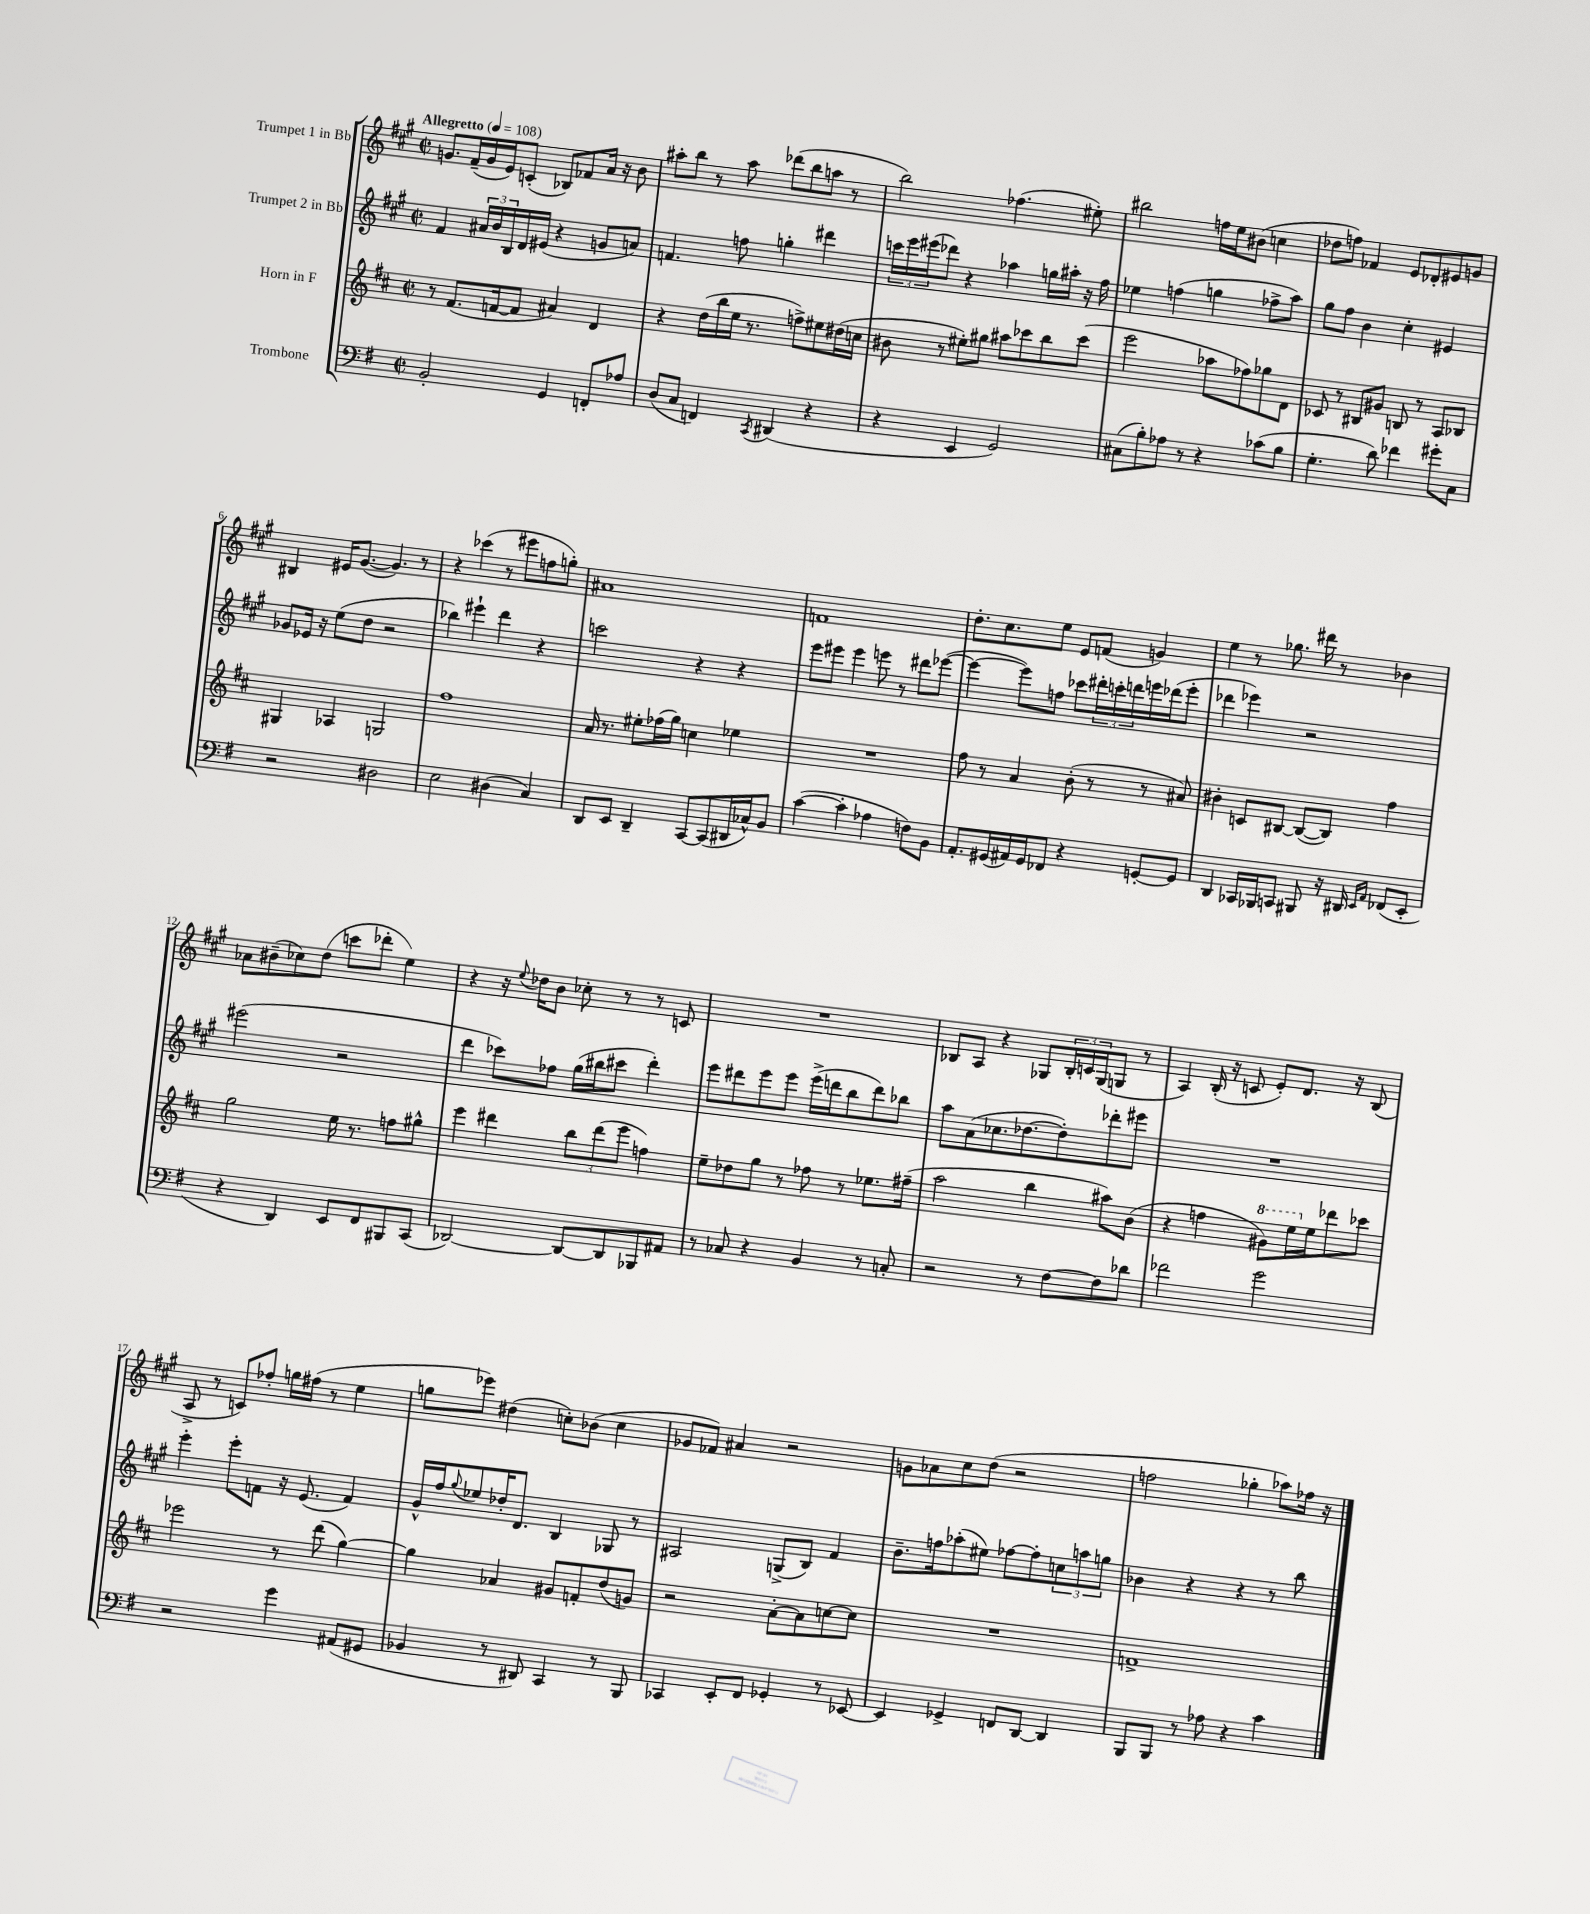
<<
\new StaffGroup <<
\new Staff = "s0" \with { instrumentName = "Trumpet 1 in Bb" } {
    \clef treble \key a \major \defaultTimeSignature \time 2/2 \tempo "Allegretto" 4 = 108
    g'8. fis'16--( g'16 e'16) c'8-.( bes8) fes'8 a'16 r16 b'8 |
    ais''8-. b''8 r8 ais''8 des'''8( b''8 a''8 r8 |
    b''2) fes''4.( eis''8-.) |
    bis''2 f''16 e''16 bis'8( c''4 |
    des''8 f''8) fes'4 e'8 des'8-. eis'8 g'8 |
    bis4 eis'16 gis'8.~( gis'4.) r8 |
    r4 ces'''4( r8 eis'''8 f''8 g''8-.) |
    ais'1 |
    f'1 |
    d''8.-. cis''8. e''8 e'8 f'8( g'4) |
    e''4 r8 ges''8. dis'''16 r8 bes'4 |
    aes'8 bis'8--( ces''8) d''8( c'''8 des'''8-. e''4) |
    r4 r16 \appoggiatura { e''8 } des''16 b'8 ces''8-. r8 r8 c'8 |
    R1 |
    bes8 a8 r4 ges8 \tuplet 3/2 { bes16-. c'16 ges16( } g8 r8 |
    a4) b16-.( r16 c'8 e'8-.) d'8. r16 b8( |
    a8-> r8 c'8) fes''8-. g''16 fis''16( r8 e''4 |
    g''8 ees'''8) dis''4( c''8-.) bes'8( c''4 |
    ges'8 fes'8) ais'4 r2 |
    g'8 aes'8 cis''8 d''8( r2 |
    f''2 ges''4-. aes''8) fes''16 r16 \bar "|." |
}
\new Staff = "s1" \with { instrumentName = "Trumpet 2 in Bb" } {
    \clef treble \key a \major \defaultTimeSignature \time 2/2
    fis'4 \tuplet 3/2 { ais'16 b'16 b16 } d'16 eis'16( r4 g'8 a'8) |
    f'4. f''8 g''4-. dis'''4 |
    \tuplet 3/2 { c'''16 e'''16 eis'''16( } des'''8) r4 aes''4 g''16 ais''16-. r16 fis''16 |
    ees''4 f''4( g''4 fes''8-> a''8) |
    gis''8 fis''8 b'4 cis''4-. eis'4 |
    ges'8 ees'16 r16 e''8( d''8 r2 |
    bes''4) eis'''4-! d'''4 r4 |
    c'''2 r4 r4 |
    e'''8 eis'''8 eis'''4 e'''8 r8 dis'''8 ees'''8~( |
    ees'''4~ ees'''8) f''8 ces'''8 \tuplet 3/2 { dis'''16-. c'''16-. d'''16 } e'''16 des'''16( e'''8-. |
    des'''4 ees'''4) r2 |
    eis'''2( r2 |
    d'''4 ces'''8) fes''8 gis''16( bis''16 cis'''8 d'''4-.) |
    e'''8 dis'''8 e'''8 e'''8 e'''16->( d'''16 b''8 d'''8) bes''8 |
    a''8 a'8( ces''8. des''8.~ des''8-.) des'''8-. eis'''8 |
    R1 |
    e'''4-. e'''8-. f'8 r16 e'8.( f'4) |
    gis'16-^ fis''16 \appoggiatura { gis''8 } ees''8 des''16-. d'8. b4 ges8 r8 |
    ais2 g8->( b8) fis'4 |
    b'8.-- f''16 aes''8-.( eis''8) fes''8~ fes''8-. \tuplet 3/2 { c''8 a''8 g''8 } |
    bes'4 r4 r4 r8 b''8 \bar "|." |
}
\new Staff = "s2" \with { instrumentName = "Horn in F" } {
    \clef treble \key d \major \defaultTimeSignature \time 2/2
    r8 fis'8.( f'16~ f'8 ais'4) d'4 |
    r4 d''16( b''16 e''16 r8. f''8->) eis''8 dis''16( c''16 |
    bis'8 r8 eis''8-.) gis''8 ais''8 ces'''8 b''8 ces'''8( |
    e'''2 aes''8 fes''8) ges''8 d'8 |
    ces'8 r8 bis8 gis'8 b8 r8 a8 bes8 |
    gis4 aes4 g2 |
    fis''1 |
    a'16 r8. eis''8-. fes''16( g''16) c''4 ees''4 |
    R1 |
    fis''8 r8 a'4 b'8-.( r8 r8 ais'8) |
    bis'4-. c'8 bis8~ bis8~( bis8) fis''4 |
    g''2 e''16 r8. f''8 gis''8-^ |
    e'''4 dis'''4 \tuplet 3/2 { b''8 dis'''8( e'''8 } f''4) |
    e''8-- des''8 g''8 r8 fes''8 r8 ees''8. fis''16--( |
    a''2 b''4 ais''8) b'8( |
    r4 f''4 \ottava #1 gis''8) e'''16 \ottava #0 e''16 des'''8 ces'''8 |
    ees'''2 r8 d'''8( g''4~) |
    g''4 aes'4 gis'8 f'8-. d''8( g'8) |
    r2 a'8~-. a'8 c''8~ c''8 |
    R1 |
    f'1-> \bar "|." |
}
\new Staff = "s3" \with { instrumentName = "Trombone" } {
    \clef bass \key g \major \defaultTimeSignature \time 2/2
    b,2-. g,4 f,8-. aes8 |
    d8( c8 f,4) \acciaccatura { c,8 } dis,4( r4 |
    r4 e,4 g,2) |
    cis8( b8-.) aes8 r8 r4 ces'8( b8 |
    g4.-. d'8) fes'4 gis'8-. c8 |
    r2 dis2 |
    e2 dis4( c4) |
    d,8 e,8 d,4-- c,8~ c,8( dis,16 ces16-^) b,8 |
    c'4~( c'4-. aes4 f8) b,8 |
    a,8.-. gis,16( ais,16) gis,16 fes,8 r4 g,8~-. g,8 |
    d,4 ces,16 bes,,16 c,8 bis,,8 r16 dis,16 \grace { e,16 a,16 } fes,8( e,8-. |
    r4 d,4) e,8 fis,8 bis,,8 c,8( |
    des,2~) des,8~ des,8 bes,,8 ais,8 |
    r8 ces8 r4 b,4 r8 c8-. |
    r2 r8 fis8~ fis8 des'8 |
    fes'2 g'2 |
    r2 g'4 ais,8( gis,8 |
    bes,4 r8 dis,8) c,4 r8 b,,8 |
    ces,4 e,8-. fis,8 ges,4-. r8 ees,8~ |
    ees,4 ges,4-> f,8 d,8~ d,4 |
    b,,8 b,,8 r8 aes8 r4 c'4 \bar "|." |
}
>>
>>
